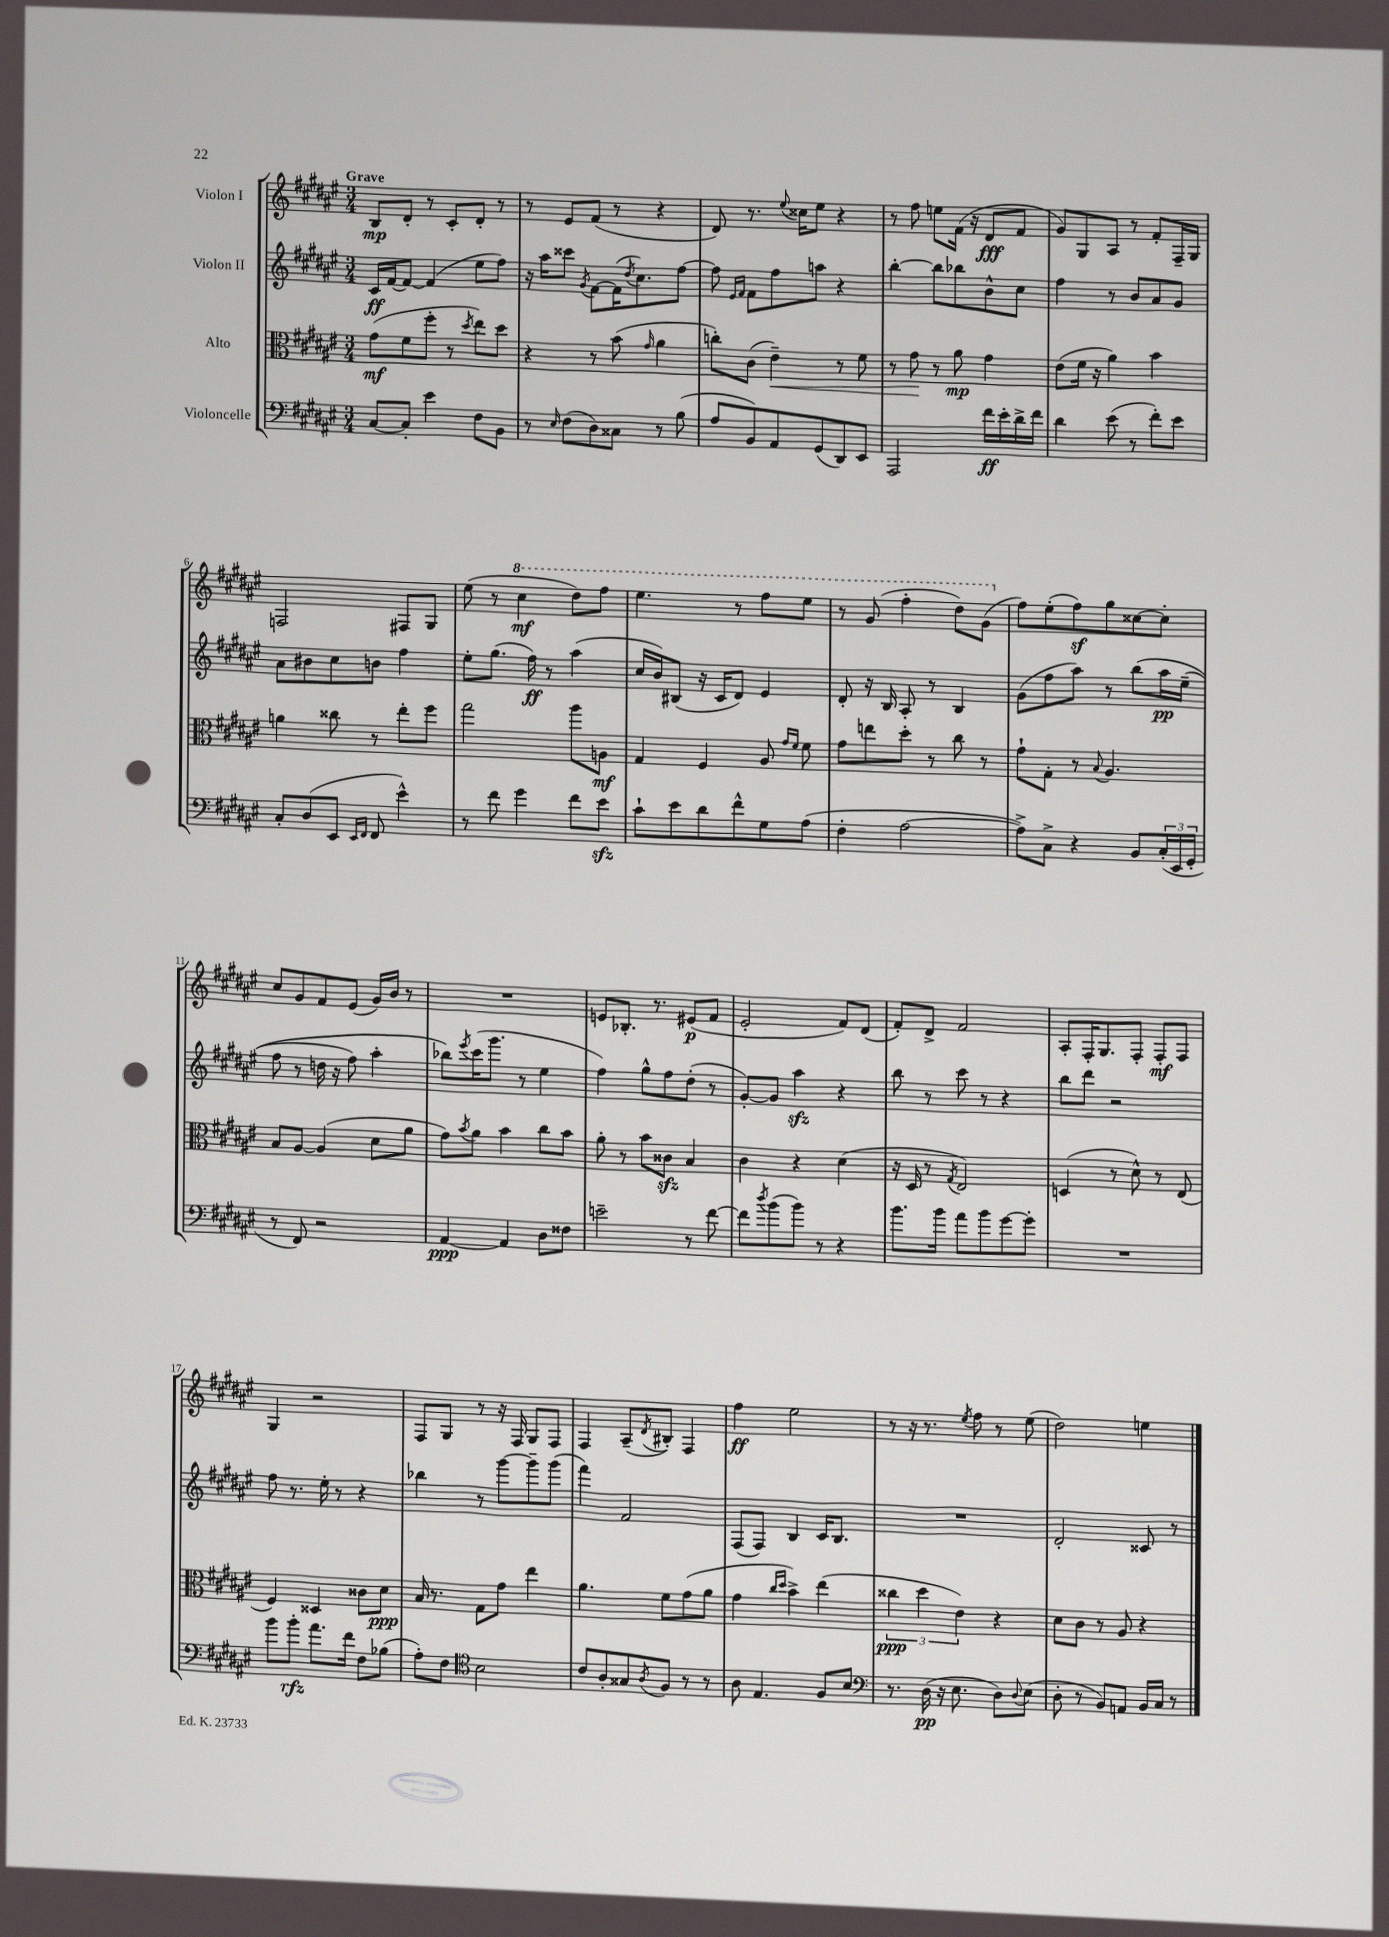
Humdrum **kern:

**kern	**kern	**kern	**kern
*staff4	*staff3	*staff2	*staff1
*clefF4	*clefC3	*clefG2	*clefG2
*k[f#c#g#d#a#e#]	*k[f#c#g#d#a#e#]	*k[f#c#g#d#a#e#]	*k[f#c#g#d#a#e#]
*M3/4	*M3/4	*M3/4	*M3/4
[8C#	(8g#	16c#	8B
.	.	[16f#	.
8C#']	8f#	8f#_	8d#'
4e#	8ff#'	(4f#]	8r
.	8r	.	8c#'
.	8qdd#	.	.
8F#	8ee#)	8ee#	8d#'
8BB	8dd#	8ff#)	8r
=	=	=	=
8r	4r	16r	8r
.	.	16aa#	.
16qqE#	.	.	.
(8F#	.	8ccc##	8e#
.	.	8qg#	.
8D#)	8r	[8f#	(8f#
8C##	(8b	(16f#]	8r
.	.	8qdd#	.
.	.	8.cc#)	.
.	16qqg#	.	.
8r	4a#	.	4r
(8B	.	[8ff#	.
=	=	=	=
8A#	8cc')	8ff#]	8d#)
.	.	16qqe#	.
.	.	16qqf#	.
8BB)	(8c#	8f#	8.r
8AA#	4e#~)	8ff#	.
.	.	.	8qqee#
.	.	.	16cc##
(8GG#	.	8aa	8ee#
8DD#)	8r	4r	4r
8EE#	8f#	.	.
=	=	=	=
2AAA#	8r	[4bb'	8r
.	8g#	.	8ff#
.	8r	8bb]	8ee
.	8a#	8bb-	(16f#
.	.	.	16r
16f#	4g#	8b^^	8d#
16e#'	.	.	.
16d#^	.	8cc#	8f#
16f#	.	.	.
=	=	=	=
4d#	(8e#	4ff#	8g#)
.	16f#	.	8G#
.	16r	.	.
(8e#	4a#)	8r	8A#
8r	.	8b	8r
8f#')	4b	8a#	8f#'
8e#	.	8g#	16F#~
.	.	.	16G#
=	=	=	=
8C#'	4a	8a#	2F
(8D#	.	8b#	.
8EE#	8cc##	8cc#	.
16qqEE#	.	.	.
16qqFF#	.	.	.
8FF#	8r	8b	.
4e#^^)	8ee#'	4ff#	8F#
.	8ff#	.	8G#
=	=	=	=
8r	2gg#	8ee#'	(8ee#
8f#	.	(8.gg#	8r
4g#	.	.	4ccc#
.	.	16ff#)	.
.	.	8r	.
8f#	8aa#	(4aa#	8ddd#)
8e#	8A	.	8fff#
=	=	=	=
8c#`	4G#	16cc#	4.eee#
.	.	16b)	.
8e#	.	(8B#	.
8d#	4F#	16r	.
.	.	16c#	.
8f#^^	.	8d#)	8r
8G#	8A#	4e#	8fff#
.	16qqg#	.	.
.	16qqf#	.	.
(8A#	8f#	.	8eee#
=	=	=	=
4F#'	8g#	8d#'	8r
.	8ee	16r	(8gg#
.	.	16B	.
[2A#	8dd#'	8A#'	4fff#'
.	8r	8r	.
.	8cc#	4B	8ddd#)
.	8r	.	(8gg#
=	=	=	=
8A#^])	8g#`	(8g#	8ff#)
8C#^	8G#'	8ff#	(8ee#'
4r	8r	8aa#)	8ff#)
.	8qqB	.	.
.	4.A#	8r	8gg#
8BB	.	&(8bb	[8cc##
(24C#'	.	16aa#	8cc##']
24EE#	.	.	.
.	.	(16ee#~	.
24GG#'	.	.	.
=	=	=	=
8r	8B	8ff#	8cc#
8FF#)	[8A#	8r	8g#
2r	(4A#]	16dd	8f#
.	.	16r	.
.	.	8ff#)	(8e#
.	8d#	4aa#'	16g#)
.	.	.	16b
.	8a#	.	8r
=	=	=	=
[4AA#	8g#)	8bb-&)	2.r
.	8qb	8qeee#	.
.	8a#	(16ccc#	.
.	.	8.ggg#	.
4AA#]	4b	.	.
.	.	8r	.
8D#	8cc#	4ee#	.
8F##	8b	.	.
=	=	=	=
2e~	8a#'	4ff#)	8e
.	8r	.	8.B-'
.	8b	8gg#^^	.
.	.	.	8.r
.	8c##	8ff#	.
8r	4B	(8dd#'	(8e#
[8f#	.	8r	8f#
=	=	=	=
8f#]	4c#	[8g#')	2e#'
8qdd#	.	.	.
(8b	.	8g#]	.
8b)	4r	4aa#	.
8r	.	.	.
4r	(4d#	4r	8f#)
.	.	.	(8d#
=	=	=	=
8.b	16r	8bb	8f#')
.	16D#	.	.
.	8r	8r	8d#^
16b	.	.	.
.	8qG#	.	.
8a#	2E#)	8ccc#	2f#
8b	.	8r	.
[8g#	.	4r	.
8g#']	.	.	.
=	=	=	=
2.r	(4D	8bb	8A#'
.	.	8ddd#	16F#'
.	.	.	8.G#
.	8r	2r	.
.	8d#^^)	.	8F#'
.	8r	.	8F#'
.	(8E#	.	8F#
=	=	=	=
8b	4F#)	8ff#	4G#
8b'	.	8.r	.
8.a#	4D##	.	2r
.	.	16ee#'	.
.	.	8r	.
16f#	.	.	.
8F#	8c##	4r	.
(8B-	8d#	.	.
=	=	=	=
8A#')	16B	4bb-	8F#
.	8.r	.	.
8F#	.	.	8G#
*clefC4	*	*	*
2B	8G#	8r	8r
.	8g#	[8ggg#	16r
.	.	.	16F#
.	4ee#	8ggg#~]	8G#
.	.	(8ggg#	8F#
=	=	=	=
8c#	4.a#	4fff#)	4F#
8A#'	.	.	.
8G##	.	2f#	(8A#~
8qA#	.	.	8qd#
8F#	8f#	.	8B#')
8r	(8g#	.	4F#
8r	8a#	.	.
=	=	=	=
8A#	4g#	(8F#	4ff#
4.E#	.	8F#)	.
.	16qqcc#	.	.
.	16qqdd#	.	.
.	4b^)	4B	2ee#
8F#	(4ee#	16c#	.
.	.	8.B	.
8B	.	.	.
=	=	=	=
*clefF4	*	*	*
8.r	6cc##	2.r	8r
.	.	.	16r
.	6dd#	.	.
(16D#	.	.	8.r
16r	.	.	.
8.E#	.	.	.
.	6e#)	.	.
.	.	.	8qee#
.	.	.	8ff#
8D#)	4r	.	8r
8qqD#	.	.	.
(8E#	.	.	(8ee#
=	=	=	=
8D#'	8d#	2d#'	2dd#)
8r	8c#	.	.
8BB)	8r	.	.
8AA	8A#	.	.
16BB	4r	8c##	4ee
16C#	.	.	.
8r	.	8r	.
==	==	==	==
*-	*-	*-	*-
